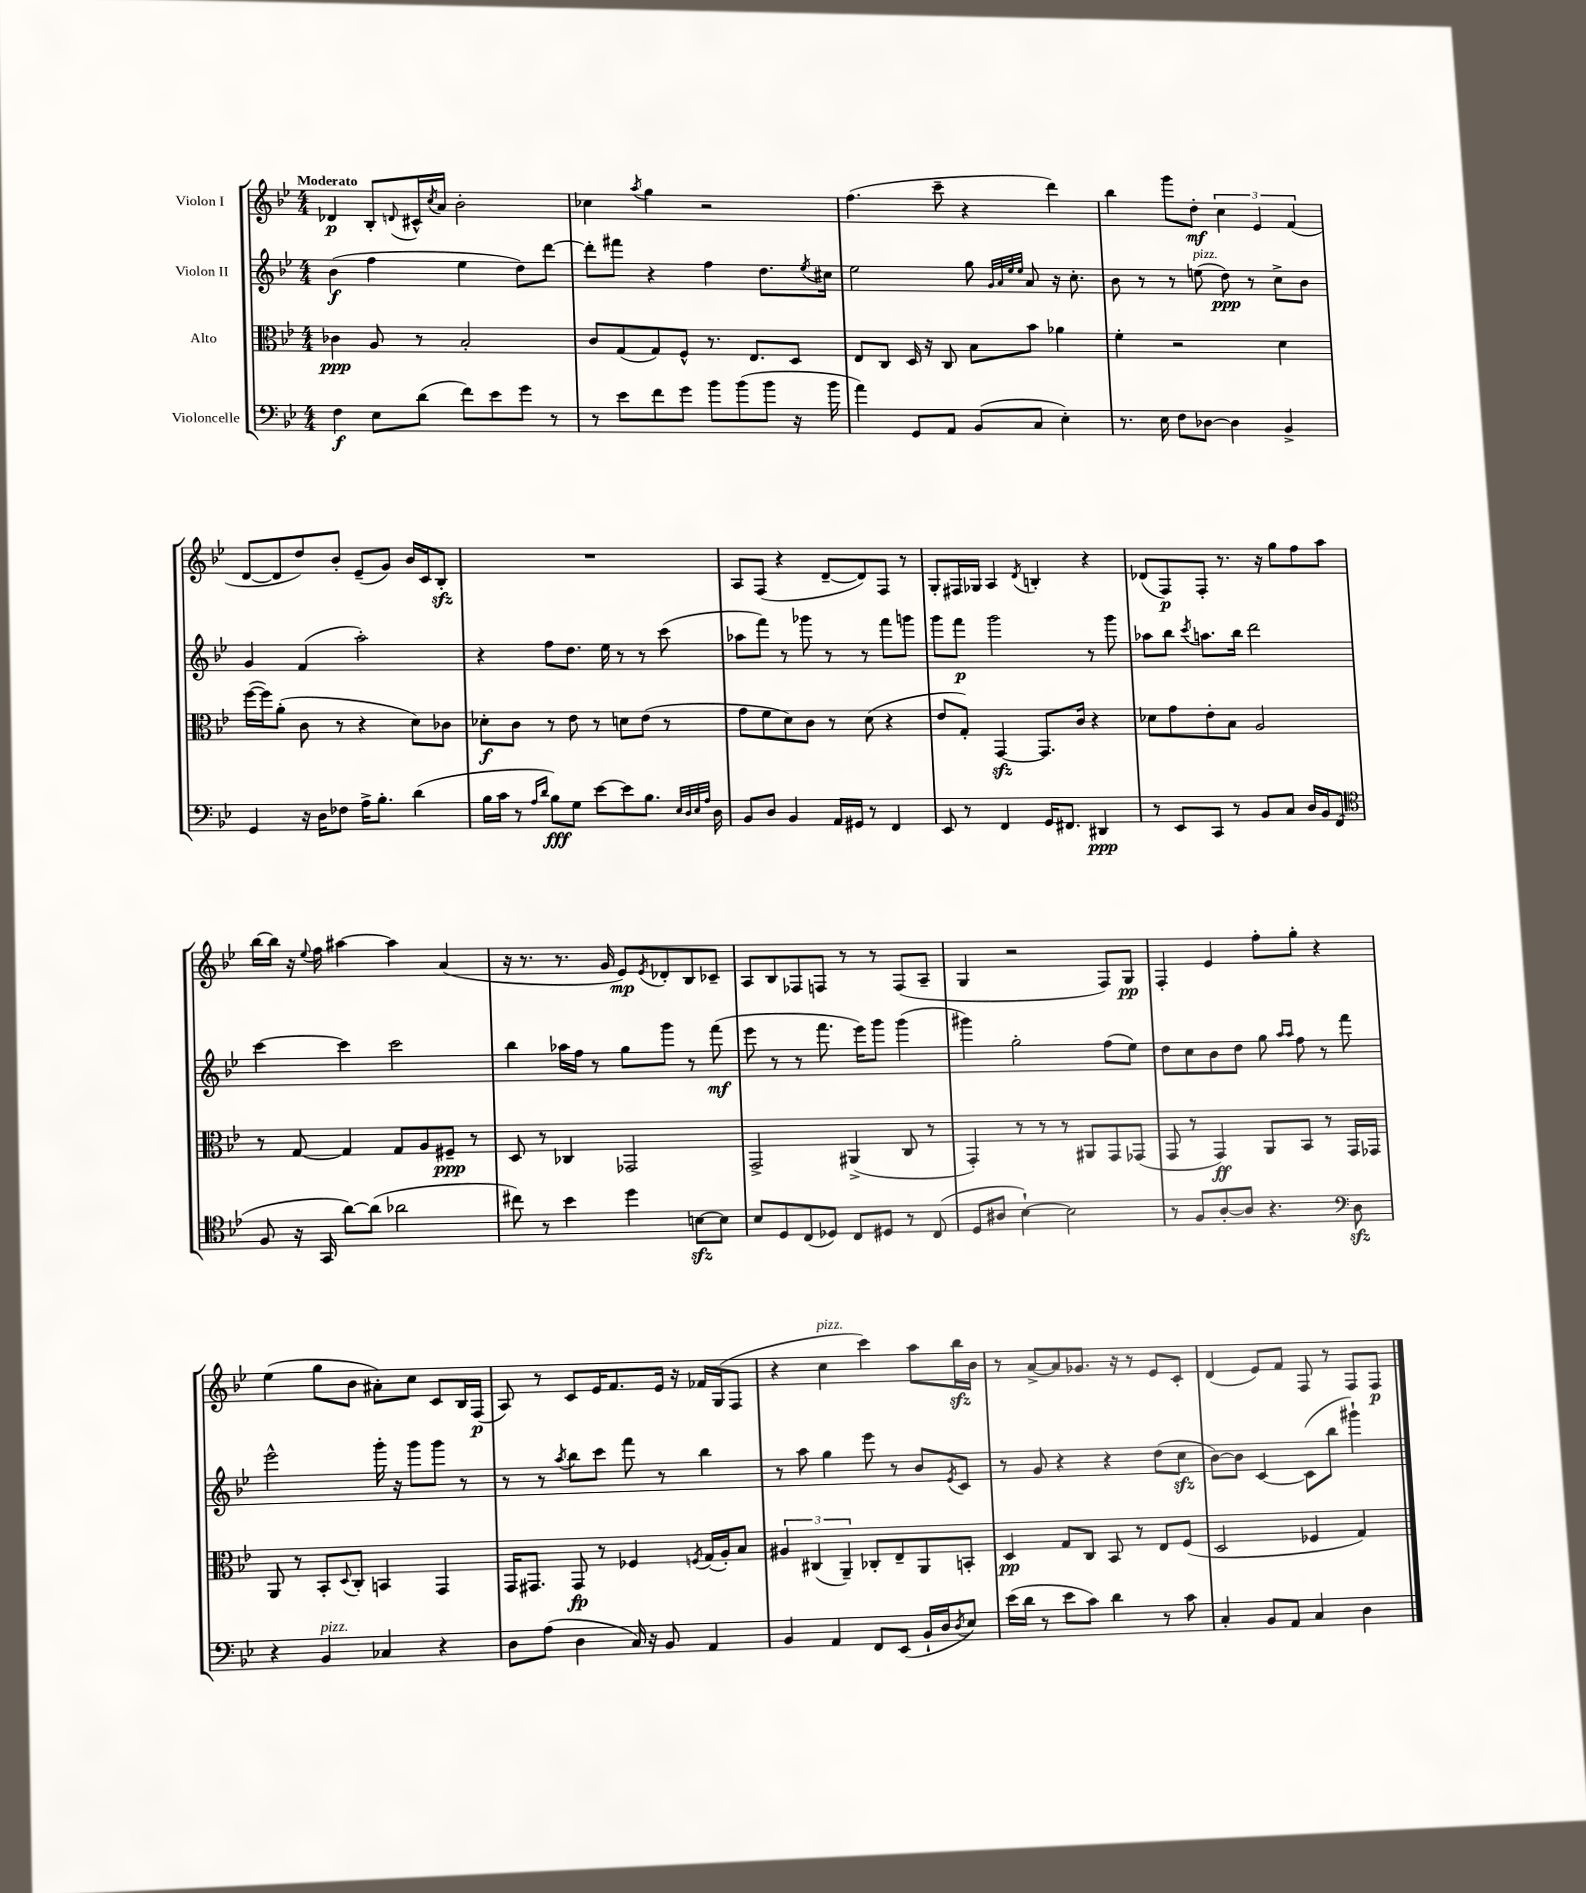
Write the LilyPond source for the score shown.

<<
\new StaffGroup <<
\new Staff = "s0" \with { instrumentName = "Violon I" } {
    \clef treble \key bes \major \numericTimeSignature \time 4/4 \tempo "Moderato"
    des'4\p bes8-. \appoggiatura { d'8 } cis'16-^ \acciaccatura { c''8 } a'16 bes'2-. |
    ces''4 \acciaccatura { a''8 } g''4 r2 |
    f''4.( c'''8-- r4 d'''4) |
    bes''4 g'''8 d''8-.\mf \tuplet 3/2 { c''4 ees'4 f'4( } |
    d'8~ d'8 d''8) bes'8-. ees'8--( g'8) bes'16 c'16 bes8-.\sfz |
    R1 |
    a8 f8( r4 d'8~-- d'8) f8 r8 |
    g8-. fis16 ges16 a4 \acciaccatura { d'8 } b4-. r4 |
    des'8( f8\p) f8-. r8. r16 g''8 f''8 a''8 |
    bes''16~ bes''16 r16 \appoggiatura { ees''8 } f''16 ais''4~ ais''4 a'4( |
    r16 r8. r8. g'16 ees'8\mp) \acciaccatura { ees'8 } des'8-. bes8 ces'8-- |
    a8 bes8 fes8 f8 r8 r8 f8( a8-- |
    g4 r2 f8) g8\pp |
    f4-. ees'4 f''8-. g''8-. r4 |
    ees''4( g''8 bes'8 ais'8-.) c''8 c'8 bes16 f16\p( |
    a8) r8 c'8 ees'16 f'8. ees'16 r16 fes'16 g16( f8 |
    r4 c''4^\markup { \italic "pizz." } c'''4) a''8 bes''16\sfz bes'16 |
    r8 a'8~-> a'8 ges'8. r16 r8 ees'8 c'8-. |
    d'4( ees'8) f'8 f8 r8 f8 f8\p \bar "|." |
}
\new Staff = "s1" \with { instrumentName = "Violon II" } {
    \clef treble \key bes \major \numericTimeSignature \time 4/4
    bes'4\f( f''4 ees''4 d''8) d'''8~ |
    d'''8-. fis'''8 r4 f''4 d''8. \acciaccatura { ees''8 } cis''16 |
    ees''2 g''8 \grace { g'32 a'32 ees''32 ees''32 } a'8 r16 c''8.-. |
    bes'8 r8 r8 e''8^\markup { \italic "pizz." }( d''8\ppp) r8 c''8-> bes'8 |
    g'4 f'4( a''2-.) |
    r4 f''8 d''8. ees''16 r8 r8 c'''8( |
    aes''8 f'''8) r8 ges'''8 r8 r8 f'''8 g'''8 |
    g'''8 f'''8\p g'''2 r8 g'''8 |
    aes''8 bes''8 \acciaccatura { c'''8 } a''8. bes''16 d'''2 |
    c'''4~ c'''4 c'''2 |
    bes''4 aes''16 f''16 r8 g''8 g'''8 r8 f'''8\mf( |
    ees'''8 r8 r8 f'''8. ees'''16) g'''8 g'''4( |
    gis'''4) g''2-. f''8( ees''8) |
    d''8 c''8 bes'8 d''8 g''8 \grace { a''16 a''16 } f''8 r8 f'''8 |
    ees'''2-^ g'''16-. r16 g'''8 g'''8 r8 |
    r8 r8 \acciaccatura { a''8 } bes''8 c'''8 f'''8 r8 bes''4 |
    r8 a''8 g''4 ees'''8 r8 bes'8 \acciaccatura { ees'8 } c'8 |
    r8 g'8 r4 r4 d''8( c''8\sfz |
    bes'8~) bes'8 c'4~ c'8( bes''8 gis'''4-!) \bar "|." |
}
\new Staff = "s2" \with { instrumentName = "Alto" } {
    \clef alto \key bes \major \numericTimeSignature \time 4/4
    ces'4\ppp a8 r8 bes2-. |
    c'8 g8( g8) f8-^ r8. ees8. d8 |
    ees8 c8 d16 r16 c8 bes8 bes'8 aes'4 |
    f'4-. r2 d'4 |
    f''16~( f''16) a'8-.( c'8 r8 r4 d'8) ces'8 |
    des'8-.\f c'8 r8 ees'8 r8 d'8 ees'8( r8 |
    g'8 f'8 d'8) c'8 r8 d'8( r4 |
    ees'8 g8-.) g,4~\sfz g,8. c'16 r4 |
    des'8 g'8 ees'8-. bes8 a2 |
    r8 g8~ g4 g8 a8 fis8--\ppp r8 |
    d8 r8 ces4 ges,2 |
    g,2-> ais,4->( c8 r8 |
    g,4-.) r8 r8 r8 ais,8 g,8 ges,8( |
    g,8 r8 g,4\ff) a,8 bes,8 r8 g,16 ges,16 |
    a,8 r8 bes,8-. \appoggiatura { d8 } c8-. b,4 g,4 |
    g,16 gis,8. gis,8\fp r8 fes4 \acciaccatura { f8 } g16( a16-.) bes8 |
    \tuplet 3/2 { ais4 cis4( a,4--) } ces8-. ees8-- a,8 b,8-. |
    d4\pp g8 c8 bes,8 r8 ees8 f8( |
    d2 fes4 g4) \bar "|." |
}
\new Staff = "s3" \with { instrumentName = "Violoncelle" } {
    \clef bass \key bes \major \numericTimeSignature \time 4/4
    f4\f ees8 d'8( f'8) ees'8 g'8 r8 |
    r8 ees'8 f'8 g'8 bes'8 bes'8( bes'8 r16 bes'16 |
    a'4) g,8 a,8 bes,8( c8 ees4-.) |
    r8. ees16 f8 des8~ des4 bes,4-> |
    g,4 r16 d16 fes8 a16-> bes8.-. d'4( |
    bes16 c'16 r8 \grace { a16 d'16 } bes8\fff) g8 ees'8~ ees'8 bes8. \grace { ees32 d32 ees32 a32 } d16 |
    bes,8 d8 bes,4 a,16 gis,16 r8 f,4 |
    ees,8 r8 f,4 g,16 fis,8. dis,4\ppp |
    r8 ees,8 c,8 r8 bes,8 c8 d16 bes,16 f,8( |
    \clef tenor f8 r16 g,16 a'8~) a'8( aes'2 |
    cis''8) r8 bes'4 d''4 b8~\sfz b8 |
    bes8 d8 c8( des8) c8 dis8 r8 c8( |
    d8 ais8 bes4~-!) bes2 |
    r8 f8 a8~-. a8 r4. \clef bass d8\sfz |
    r4 bes,4^\markup { \italic "pizz." } ces4 r4 |
    d8 a8( d4 c16) r16 bes,8 a,4 |
    bes,4 a,4 f,8 ees,8( bes,16-! d16 \acciaccatura { d8 } ees8) |
    ees'16( d'16 r8 ees'8 c'8) d'4 r8 c'8 |
    c4-. bes,8 a,8 c4 d4 \bar "|." |
}
>>
>>
\layout { \context { \Score \remove "Bar_number_engraver" } }
